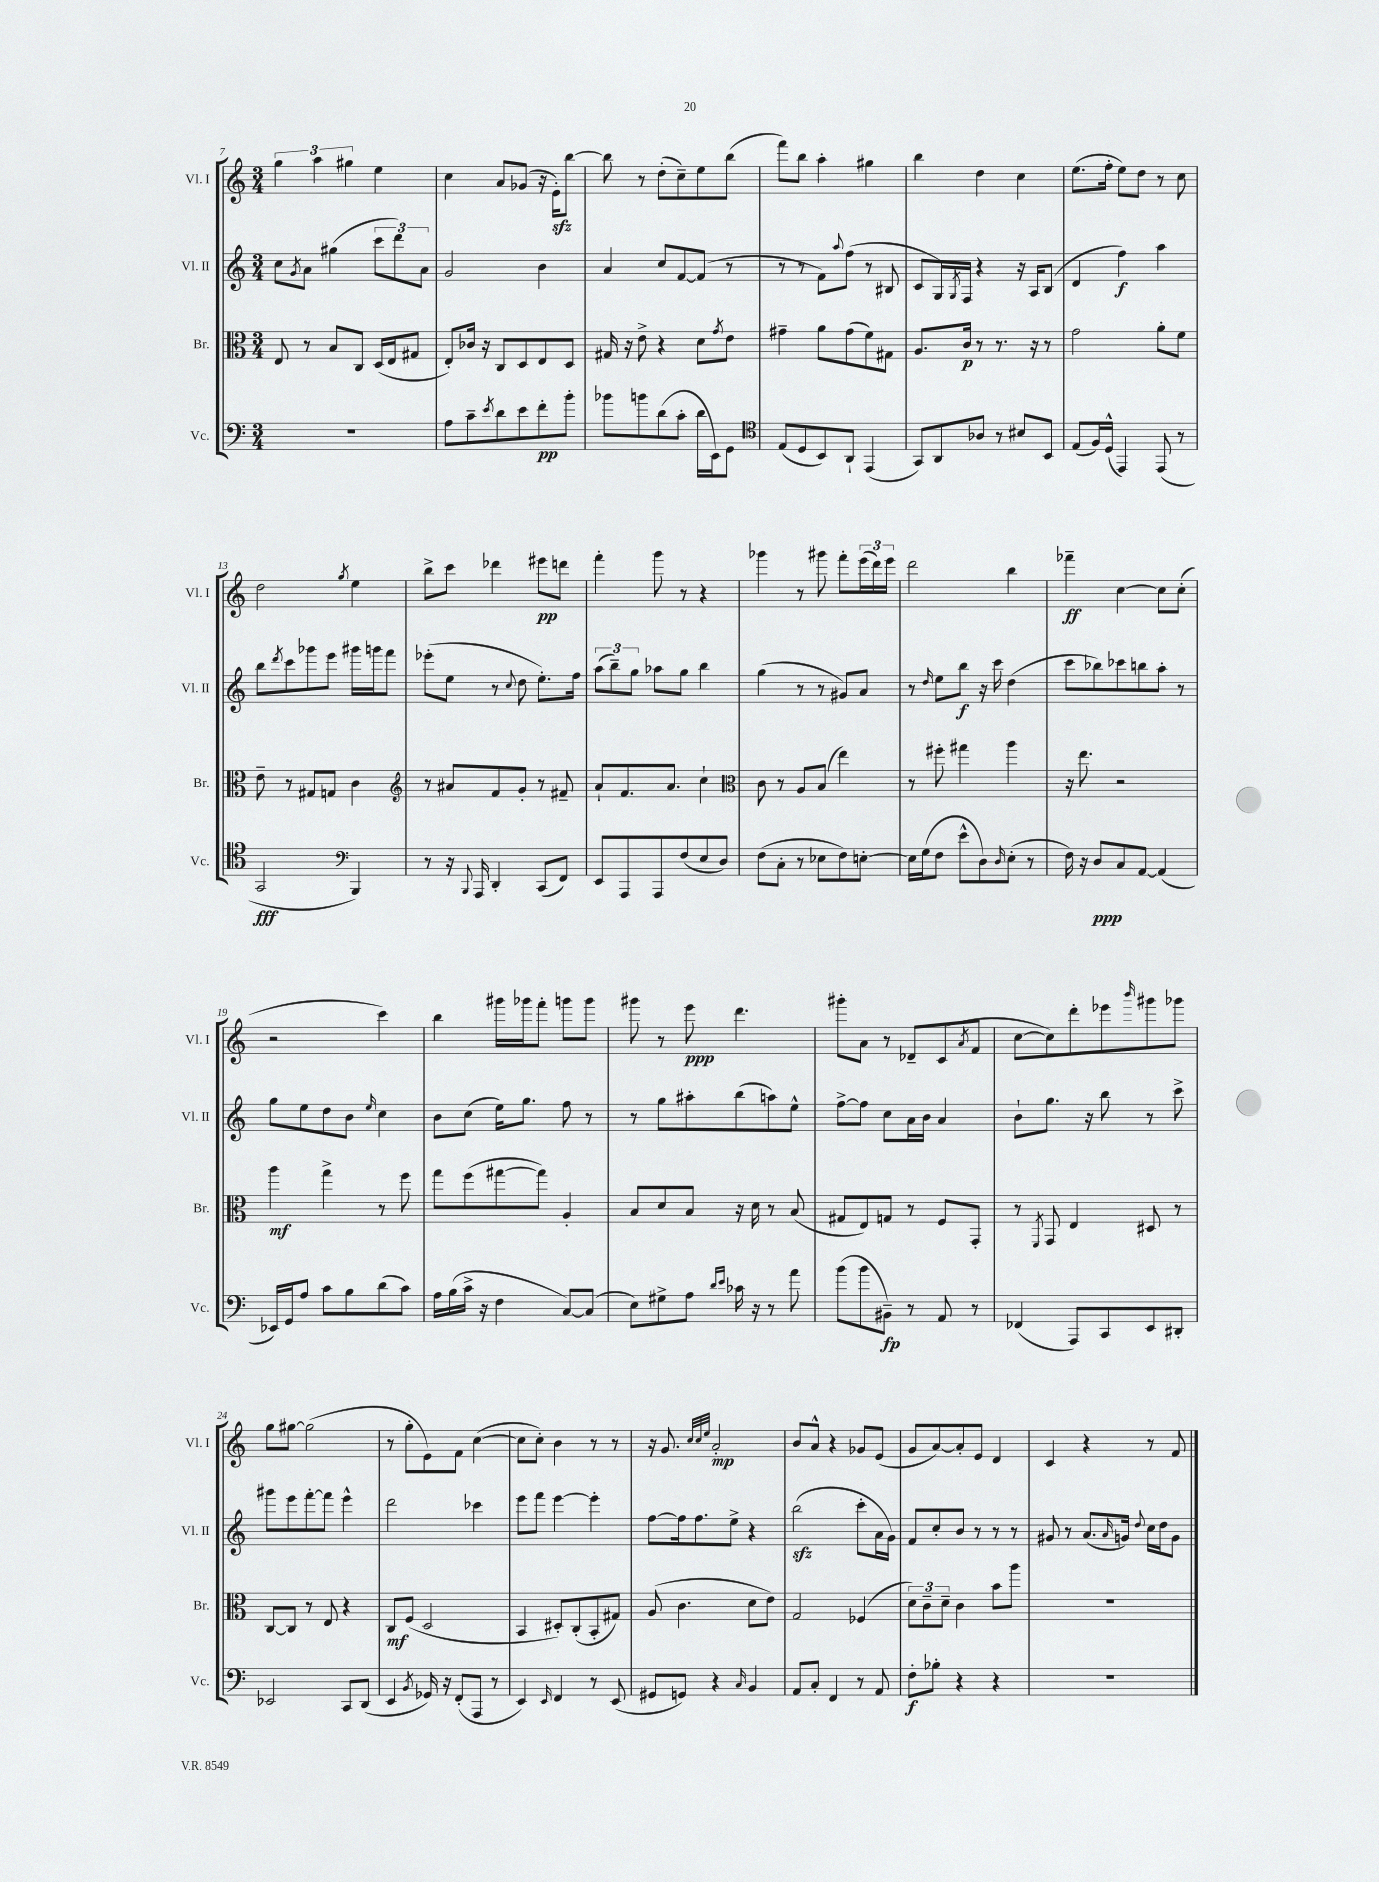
<<
\new StaffGroup <<
\new Staff = "s0" \with { instrumentName = "Vl. I" shortInstrumentName = "Vl. I" } {
    \clef treble \key c \major \numericTimeSignature \time 3/4
    \tuplet 3/2 { g''4 a''4 gis''4 } e''4 |
    c''4 a'8 ges'8( r16 e'16-.\sfz) b''8~ |
    b''8 r8 d''8-.( c''8--) e''8 b''8( |
    f'''8) b''8 a''4-. gis''4 |
    b''4 d''4 c''4 |
    e''8.( f''16-. e''8) d''8 r8 c''8 |
    d''2 \acciaccatura { g''8 } e''4 |
    b''8-> c'''8 des'''4 eis'''8\pp d'''8 |
    f'''4-. g'''8 r8 r4 |
    ges'''4 r8 gis'''8 f'''8-. \tuplet 3/2 { e'''16( d'''16) e'''16 } |
    d'''2 b''4 |
    fes'''4--\ff c''4~ c''8 c''8-.( |
    r2 c'''4) |
    b''4 gis'''16 ges'''16 f'''8-. g'''8 g'''8 |
    gis'''8 r8 e'''8\ppp d'''4. |
    gis'''8-. a'8 r8 des'8-- c'8( \acciaccatura { a'8 } f'8 |
    c''8~ c''8) d'''8-. ees'''8 \grace { b'''16 } gis'''8 ges'''8 |
    g''8 gis''8~ gis''2( |
    r8 g''8-. e'8) f'8 c''4~( |
    c''8 c''8-.) b'4 r8 r8 |
    r16 g'8. \grace { c''32 c''32 e''32 } a'2-.\mp |
    b'8 a'8-^ r4 ges'8 e'8( |
    g'8 a'8~) a'8-. e'8 d'4 |
    c'4 r4 r8 f'8 \bar "|." |
}
\new Staff = "s1" \with { instrumentName = "Vl. II" shortInstrumentName = "Vl. II" } {
    \clef treble \key c \major \numericTimeSignature \time 3/4
    c''8 \acciaccatura { g'8 } a'8 gis''4( \tuplet 3/2 { c'''8 d'''8) a'8 } |
    g'2 b'4 |
    a'4 c''8 f'8~ f'8( r8 |
    r8 r8 f'8) \appoggiatura { a''8 } f''8( r8 bis8 |
    c'8 g16) \acciaccatura { g8 } f16 r4 r16 a16 b8( |
    d'4 f''4\f) a''4 |
    b''8 \acciaccatura { d'''8 } c'''8 ges'''8 e'''8 gis'''16 g'''16 f'''8 |
    ees'''8-.( e''8 r8 \appoggiatura { c''8 } d''8 e''8.-.) f''16 |
    \tuplet 3/2 { a''8( b''8--) g''8 } aes''8 g''8 b''4 |
    g''4( r8 r8 gis'8) a'8 |
    r8 \grace { d''16 } e''8 b''8\f r16 c'''16 d''4( |
    c'''8 bes''8) ces'''8 b''8 a''8-. r8 |
    g''8 e''8 d''8 b'8 \grace { e''16 } c''4 |
    b'8 c''8( e''16) g''8. f''8 r8 |
    r8 g''8 ais''8-. b''8( a''8) e''8-^ |
    f''8~-> f''8 c''8 a'16 b'16 a'4 |
    b'8-! g''8. r16 b''8 r8 c'''8-> |
    gis'''8 e'''8 f'''8~-. f'''8 e'''4-^ |
    d'''2 ces'''4 |
    e'''8 f'''8 e'''4~ e'''4-. |
    f''8~ f''16 f''8. e''8-> r4 |
    b''2\sfz( c'''8-. a'16 g'16) |
    f'8 c''8-. b'8 r8 r8 r8 |
    gis'8 r8 a'8.( \grace { a'16 } g'16) \appoggiatura { d''8 } c''16 d''16 g'8 \bar "|." |
}
\new Staff = "s2" \with { instrumentName = "Br." shortInstrumentName = "Br." } {
    \clef alto \key c \major \numericTimeSignature \time 3/4
    e8 r8 b8 c8 d16( e16 gis8 |
    e8-.) ces'16 r16 c8 d8 e8 d8 |
    gis16 r16 e'8-> r4 d'8 \acciaccatura { g'8 } e'8 |
    gis'4-- a'8 gis'8( f'8) gis8 |
    a8. c'16\p r8 r8. r16 r8 |
    g'2 a'8-. f'8 |
    e'8-- r8 gis8 g8 c'4 |
    \clef treble r8 ais'8 f'8 g'8-. r8 fis'8-- |
    a'8-! f'8. a'8. c''4-! |
    \clef alto c'8 r8 a8 b8( e''4) |
    r8 fis''8-. gis''4 a''4 |
    r16 e''8. r2 |
    a''4\mf g''4-> r8 f''8 |
    g''8 f''8( gis''8~ gis''8) a4-. |
    b8 d'8 b8 r16 d'16 r8 b8( |
    gis8 e8) g8 r8 f8 g,8-. |
    r8 \acciaccatura { f,8 } g,8 e4 dis8 r8 |
    c8~ c8 r8 e8 r4 |
    c8\mf f8( d2 |
    b,4 dis8-.) c8-.( b,8-. gis8) |
    a8( c'4. d'8 e'8) |
    g2 fes4( |
    \tuplet 3/2 { d'8) c'8-- d'8-- } c'4 b'8 a''8 |
    R2. \bar "|." |
}
\new Staff = "s3" \with { instrumentName = "Vc." shortInstrumentName = "Vc." } {
    \clef bass \key c \major \numericTimeSignature \time 3/4
    R2. |
    a8 c'8-- \acciaccatura { e'8 } d'8 e'8 f'8-.\pp b'8-. |
    bes'8 b'8 d'8( c'8-. d'16 e,16) g,8 |
    \clef tenor e8( d8 b,8) a,8-! e,4( |
    g,8) a,8 aes8 r8 bis8 b,8 |
    e8( f16) d16-^( e,4) e,8( r8 |
    g,2\fff \clef bass b,,4) |
    r8 r16 \appoggiatura { b,,8 } a,,16 d,4-. c,8( f,8) |
    e,8 a,,8 a,,8 f8( e8 d8) |
    f8( c8-. r8 ees8 f8) e8~-. |
    e16 g16( f8 e'8-^ d8) \grace { d16 } e8-.( r8 |
    f16) r16 d8\ppp c8 a,8~ a,4( |
    ees,16) g,16 a8 c'8 b8 d'8( c'8) |
    a16 b16( c'16-> r16 f4 c8~) c8( |
    e8) gis8-> a8 \grace { d'16 e'16 } ces'16 r16 r8 a'8 |
    b'8( b'8 bis,8--\fp) r8 a,8 r8 |
    fes,4( a,,8) c,8 e,8 dis,8-. |
    ees,2 c,8 d,8( |
    e,4 \acciaccatura { b,8 } ges,16) r16 f,8-.( a,,8 r8 |
    e,4) \grace { e,16 } f,4 r8 e,8( |
    gis,8 g,8) r4 \grace { c16 } b,4 |
    a,8 c8-. f,4 r8 a,8 |
    f8-.\f bes8-. r4 r4 |
    R2. \bar "|." |
}
>>
>>
\layout { \context { \Score currentBarNumber = #7 } }
